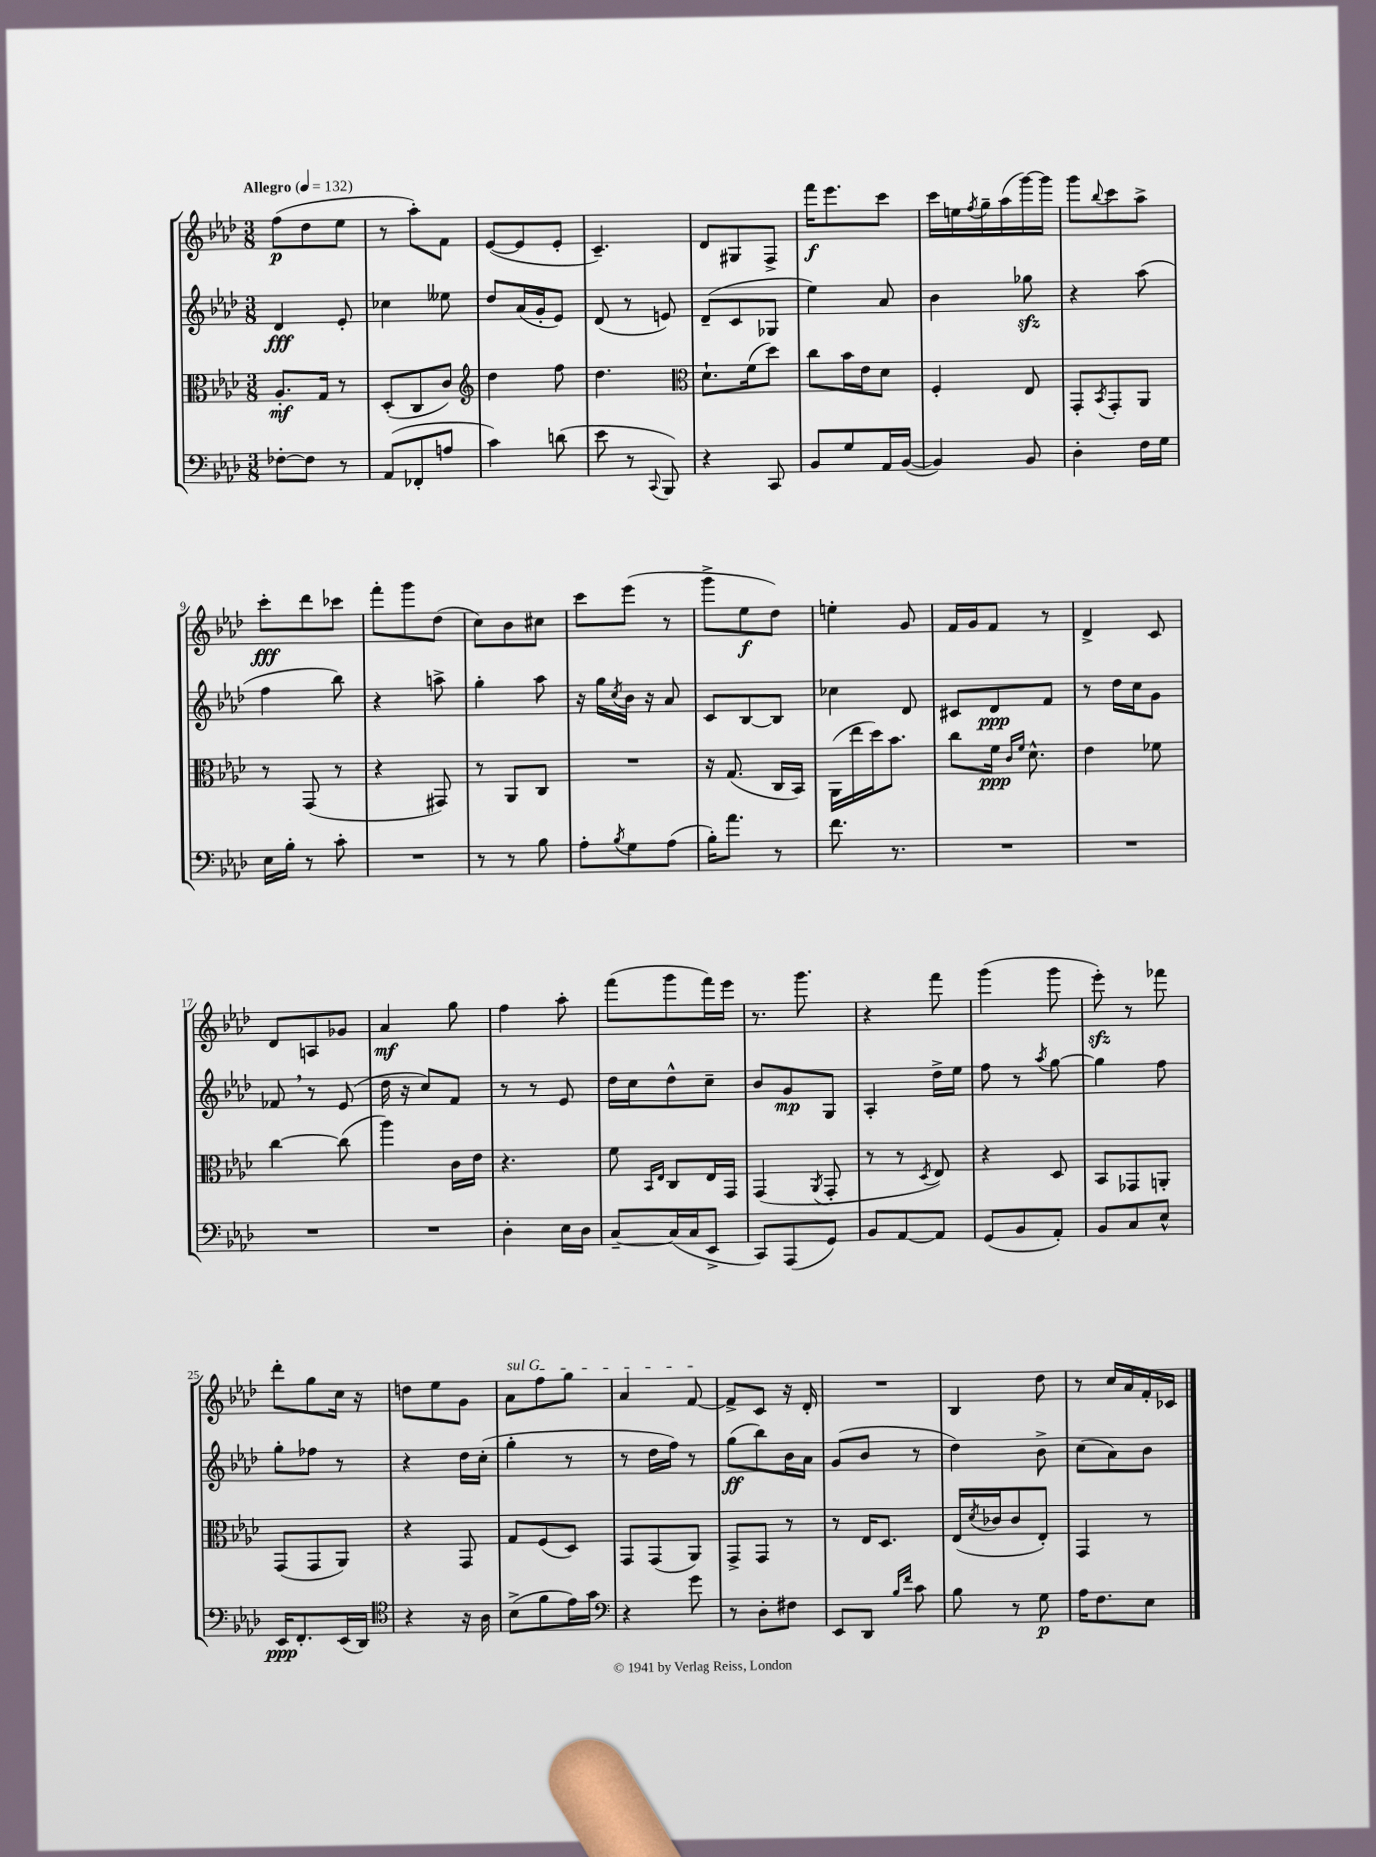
<<
\new StaffGroup <<
\new Staff = "s0" {
    \clef treble \key aes \major \numericTimeSignature \time 3/8 \tempo "Allegro" 4 = 132
    f''8\p( des''8 ees''8 |
    r8 aes''8-.) f'8 |
    ees'8~( ees'8 ees'8-. |
    c'4.--) |
    des'8 gis8 f8-> |
    f'''16\f ees'''8. c'''8 |
    c'''16 e''16 \acciaccatura { f''8 } g''16-- aes''16( g'''16~) g'''16 |
    g'''8 \appoggiatura { bes''8 } c'''8 aes''8-> |
    c'''8-.\fff des'''8 ces'''8 |
    f'''8-. g'''8 des''8( |
    c''8) bes'8 cis''8 |
    c'''8 ees'''8( r8 |
    g'''8-> ees''8\f des''8) |
    e''4-. g'8 |
    f'16 g'16 f'8 r8 |
    des'4-> c'8 |
    des'8 a8 ges'8 |
    aes'4\mf g''8 |
    f''4 aes''8-. |
    f'''8( g'''8 f'''16) ees'''16 |
    r8. g'''8. |
    r4 f'''8 |
    g'''4( g'''8 |
    ees'''8-.\sfz) r8 fes'''8 |
    des'''8-. g''8 c''16 r16 |
    d''8 ees''8 g'8 |
    \once \override TextSpanner.bound-details.left.text = \markup { \italic "sul G" } aes'8\startTextSpan f''8 g''8 |
    aes'4 f'8~\stopTextSpan |
    f'8-> c'8 r16 des'16-. |
    R4. |
    bes4 des''8 |
    r8 c''16 aes'16 f'16-. ces'16 \bar "|." |
}
\new Staff = "s1" {
    \clef treble \key aes \major \numericTimeSignature \time 3/8
    des'4\fff ees'8-. |
    ces''4 eeses''8 |
    des''8 aes'16( g'16-. ees'8) |
    des'8( r8 e'8) |
    des'8--( c'8 ges8 |
    ees''4) aes'8 |
    bes'4 ges''8\sfz |
    r4 aes''8( |
    f''4 bes''8) |
    r4 a''8-> |
    g''4-. aes''8 |
    r16 g''16 \acciaccatura { c''8 } bes'16 r16 aes'8 |
    c'8 bes8~ bes8 |
    ces''4 des'8 |
    cis'8 des'8\ppp f'8 |
    r8 des''16 c''16 g'8 |
    fes'8 \breathe r8 ees'8( |
    des''16 r16 c''8) f'8 |
    r8 r8 ees'8 |
    des''16 c''16 des''8-^ c''8-- |
    bes'8 g'8\mp g8 |
    aes4-. des''16-> ees''16 |
    f''8 r8 \acciaccatura { aes''8 } g''8~ |
    g''4 f''8 |
    g''8-. fes''8 r8 |
    r4 des''16 c''16-.( |
    g''4-. r8 |
    r8 des''16 f''16) r8 |
    g''8\ff( bes''8) bes'16 aes'16 |
    g'8( bes'8 r8 |
    des''4) bes'8-> |
    c''8( aes'8) bes'8 \bar "|." |
}
\new Staff = "s2" {
    \clef alto \key aes \major \numericTimeSignature \time 3/8
    aes8.-.\mf g16 r8 |
    des8-.( c8 c'8) |
    \clef treble des''4 f''8 |
    des''4. |
    \clef alto des'8.-! f'16( des''8) |
    c''8 bes'16 ees'16 des'8 |
    f4-. ees8 |
    g,8-. \acciaccatura { bes,8 } g,8-. aes,8 |
    r8 g,8( r8 |
    r4 gis,8) |
    r8 aes,8 c8 |
    R4. |
    r16 g8.( c16 bes,16) |
    aes,16( ees''16 des''16) bes'8. |
    c''8 f'16\ppp \grace { c'16 f'16 } des'8.-^ |
    ees'4 fes'8 |
    c''4~ c''8( |
    aes''4) c'16 ees'16 |
    r4. |
    f'8 \grace { bes,16 ees16 } c8 ees16 g,16 |
    g,4( \acciaccatura { aes,8 } g,8-. |
    r8 r8 \acciaccatura { des8 } ees8) |
    r4 des8 |
    bes,8 ges,8 a,8-. |
    g,8( g,8 aes,8) |
    r4 g,8 |
    g8 f8( des8) |
    g,8 g,8( aes,8) |
    g,8-> g,8 r8 |
    r8 ees16 des8. |
    ees16( \acciaccatura { des'8 } ces'16 ces'8 ees8-.) |
    g,4 r8 \bar "|." |
}
\new Staff = "s3" {
    \clef bass \key aes \major \numericTimeSignature \time 3/8
    fes8~-. fes8 r8 |
    aes,8( fes,8-. a8 |
    c'4) d'8( |
    ees'8 r8 \appoggiatura { c,8 } bes,,8) |
    r4 c,8 |
    bes,8 g8 aes,16 bes,16~( |
    bes,4) bes,8 |
    des4-. f16 g16 |
    ees16 bes16-. r8 c'8-. |
    R4. |
    r8 r8 bes8 |
    aes8-. \acciaccatura { bes8 } g8 aes8( |
    bes16-.) aes'8. r8 |
    f'8. r8. |
    R4. |
    R4. |
    R4. |
    R4. |
    des4-. ees16 des16 |
    c8~-- c16( c16 ees,8-> |
    c,8) aes,,8( g,8) |
    bes,8 aes,8~ aes,8 |
    g,8( bes,8 aes,8-.) |
    bes,8 c8 ees8-^ |
    ees,16\ppp f,8.-. ees,16( des,16) |
    \clef tenor r4 r16 aes16 |
    bes8->( f'8 ees'16) g'16 |
    \clef bass r4 g'8 |
    r8 des8-. fis8 |
    ees,8 des,8 \grace { bes16 f'16 } c'8 |
    bes8 r8 g8\p |
    aes16 f8. ees8 \bar "|." |
}
>>
>>
